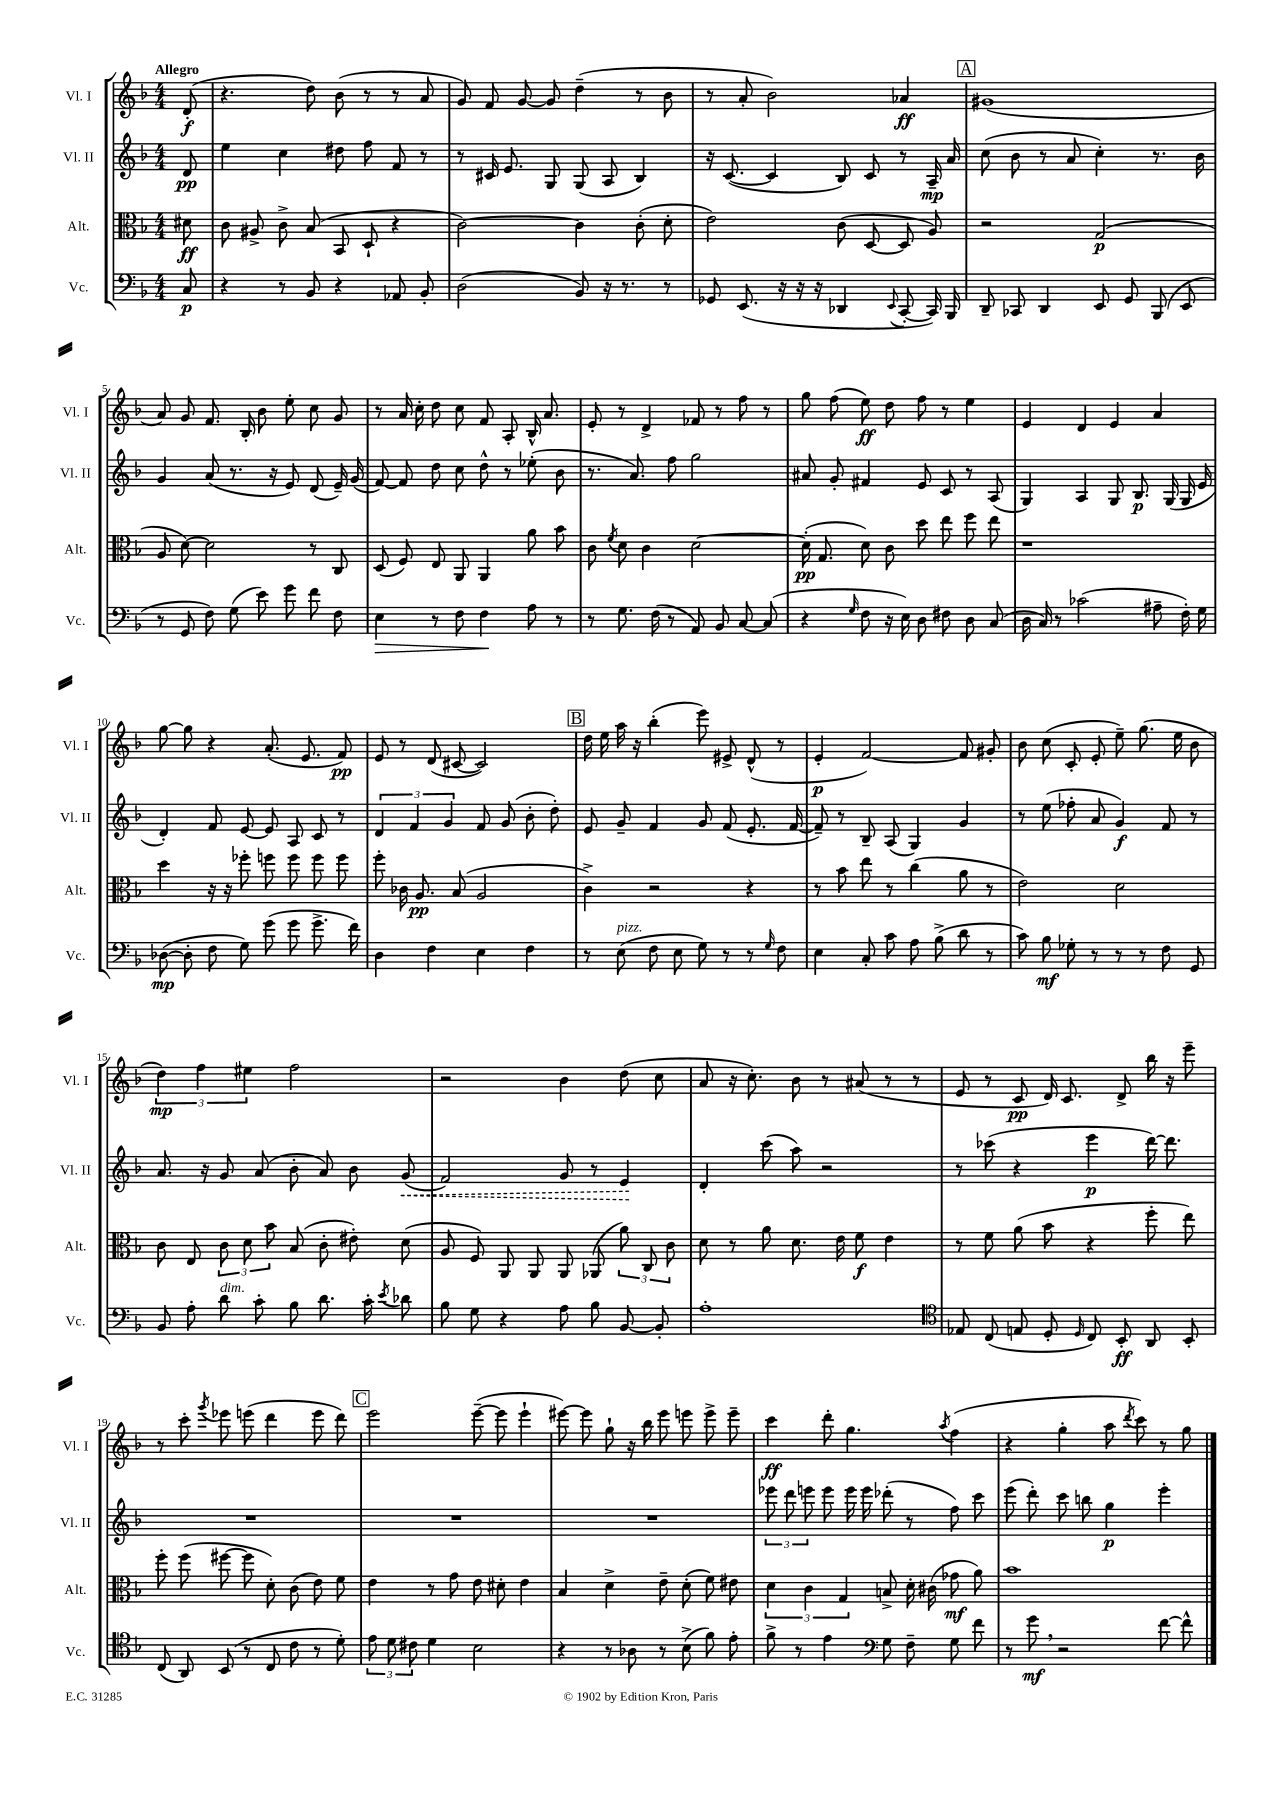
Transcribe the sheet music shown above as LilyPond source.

<<
\new StaffGroup <<
\new Staff = "s0" \with { instrumentName = "Vl. I" shortInstrumentName = "Vl. I" } {
    \clef treble \key f \major \numericTimeSignature \time 4/4 \partial 8 \tempo "Allegro"
    \autoBeamOff d'8-.\f( |
    r4. d''8) bes'8( r8 r8 a'8 |
    g'8) f'8 g'8~ g'8 d''4--( r8 bes'8 |
    r8 a'8-. bes'2) aes'4\ff |
    \mark \markup { \box "A" } gis'1( |
    a'8) g'8 f'8. bes16-. bes'8 e''8-. c''8 g'8 |
    r8 a'16 c''16-. d''8 c''8 f'8 a8-. bes16-^ a'8. |
    e'8-. r8 d'4-> fes'8 r8 f''8 r8 |
    g''8 f''8( e''8\ff) d''8 f''8 r8 e''4 |
    e'4 d'4 e'4 a'4 |
    g''8~ g''8 r4 a'8.-.( e'8. f'8\pp) |
    e'8 r8 d'8( cis'8~ cis'2) |
    \mark \markup { \box "B" } d''16 e''16 a''16 r16 bes''4-.( e'''8) eis'8-> d'8-^( r8 |
    e'4-.\p f'2~) f'8 gis'8-. |
    bes'8 c''8( c'8-. e'8-. e''8--) g''8.( e''16 bes'8 |
    \tuplet 3/2 { d''4\mp) f''4 eis''4 } f''2 |
    r2 bes'4 d''8( c''8 |
    a'8 r16 c''8.-.) bes'8 r8 ais'8( r8 r8 |
    e'8 r8 c'8\pp d'16) c'8. d'8-> bes''16 r16 e'''8-- |
    r8 c'''8-. \acciaccatura { g'''8 } ees'''8 e'''8( d'''4 e'''8 d'''8) |
    \mark \markup { \box "C" } e'''2 e'''8~--( e'''8 e'''4-! |
    eis'''8~) eis'''8 g''8-! r16 bes''16 eis'''8 e'''8 e'''8-> e'''8-- |
    c'''4\ff d'''8-. g''4. \acciaccatura { a''8 } f''4( |
    r4 g''4-. a''8 \acciaccatura { d'''8 } c'''8) r8 g''8 \bar "|." |
}
\new Staff = "s1" \with { instrumentName = "Vl. II" shortInstrumentName = "Vl. II" } {
    \clef treble \key f \major \numericTimeSignature \time 4/4 \partial 8
    \autoBeamOff d'8\pp |
    e''4 c''4 dis''8 f''8 f'8 r8 |
    r8 cis'16 e'8. g8 g8( a8 bes4) |
    r16 c'8.~( c'4 bes8) c'8 r8 a16--\mp a'16 |
    \mark \markup { \box "A" } c''8( bes'8 r8 a'8 c''4-.) r8. bes'16 |
    g'4 a'8( r8. r16 e'8) d'8( e'16--) g'16( |
    f'8~) f'8 d''8 c''8 d''8-^ r8 ees''8-.( bes'8 |
    r8. a'8.) f''8 g''2 |
    ais'8 g'8-. fis'4 e'8 c'8 r8 a8( |
    g4) a4 g8 bes8.\p g16( g16 e'16 |
    d'4-.) f'8 e'8~ e'8 a8 c'8 r8 |
    \tuplet 3/2 { d'4 f'4 g'4 } f'8 g'8( bes'8-. d''8-.) |
    \mark \markup { \box "B" } e'8 g'8-- f'4 g'8 f'8( e'8.-. f'16~ |
    f'8--) r8 bes8-- a8( g4) g'4 |
    r8 e''8( fes''8-. a'8 g'4\f) f'8 r8 |
    a'8. r16 g'8 a'8( bes'8-. a'8) bes'8 \once \override Hairpin.style = #'dashed-line g'8\<( |
    f'2) g'8 r8 e'4\! |
    d'4-. c'''8( a''8) r2 |
    r8 ces'''8( r4 e'''4\p d'''16~) d'''8. |
    R1 |
    \mark \markup { \box "C" } R1 |
    R1 |
    \tuplet 3/2 { ees'''8 d'''8 e'''8 } e'''8 e'''16 e'''16 des'''8-.( r8 f''8) c'''8 |
    e'''8( d'''8-.) c'''8 b''8 g''4\p e'''4-. \bar "|." |
}
\new Staff = "s2" \with { instrumentName = "Alt." shortInstrumentName = "Alt." } {
    \clef alto \key f \major \numericTimeSignature \time 4/4 \partial 8
    \autoBeamOff dis'8\ff |
    c'8 ais8-> c'8-> bes8( bes,8 d8-! r4 |
    c'2~) c'4 c'8-.( d'8-. |
    e'2) c'8( d8~ d8 a8) |
    \mark \markup { \box "A" } r2 g2\p( |
    a8 d'8~) d'2 r8 c8 |
    d8( f8) e8 a,8 a,4 a'8 bes'8 |
    c'8 \acciaccatura { f'8 } d'8 c'4 d'2~ |
    d'16-.\pp( g8. d'8) c'8 d''8 e''8 f''8 e''8 |
    r1 |
    d''4 r16 r16 fes''8-. f''8 f''8 f''8 f''8 |
    f''8-. ces'16 a8.\pp bes8( a2 |
    \mark \markup { \box "B" } c'4->) r2 r4 |
    r8 bes'8 e''8 r8 c''4( a'8 r8 |
    e'2) d'2 |
    c'8 e8 \tuplet 3/2 { c'8 d'8 bes'8 } bes8( c'8-. eis'8-.) d'8( |
    a8 f8) a,8 a,8 a,8 aes,8( \tuplet 3/2 { a'8) c8 c'8 } |
    d'8 r8 a'8 d'8. e'16 f'8\f e'4 |
    r8 f'8 a'8( bes'8 r4 f''8-. e''8) |
    f''8-. f''8( fis''8~ fis''8 d'8-.) c'8( e'8) f'8 |
    \mark \markup { \box "C" } e'4 r8 g'8 e'8 dis'8-. e'4 |
    bes4 d'4-> e'8-- d'8-.( f'8) eis'8 |
    \tuplet 3/2 { d'4 c'4 g4 } b8-> d'16-. cis'16( ges'8\mf a'8) |
    bes'1 \bar "|." |
}
\new Staff = "s3" \with { instrumentName = "Vc." shortInstrumentName = "Vc." } {
    \clef bass \key f \major \numericTimeSignature \time 4/4 \partial 8
    \autoBeamOff c8\p |
    r4 r8 bes,8 r4 aes,8 bes,8-. |
    d2( bes,8) r16 r8. r8 |
    ges,8 e,8.( r16 r16 r16 des,4 \appoggiatura { e,8 } c,8~-. c,16) bes,,16 |
    \mark \markup { \box "A" } d,8-- ces,8 d,4 e,8 g,8 bes,,8( e,8 |
    r8 g,8 f8) g8( e'8) g'8 f'8 f8 |
    e4\> r8 f8 f4\! a8 r8 |
    r8 g8. f16( r8 a,8) bes,8 c8~ c8( |
    r4 \grace { g16 } f8 r16 e16) d8 fis8 d8 c8( |
    d16 c16) r8 ces'2( ais8-- f16-.) g16 |
    des8~\mp( des8-. f8 g8) g'8( g'8 g'8.-> f'16) |
    d4 f4 e4 f4 |
    \mark \markup { \box "B" } r8 e8^\markup { \italic "pizz." }( f8 e8 g8) r8 r8 \grace { g16 } f8 |
    e4 c8-. c'8 a8 bes8->( d'8 r8 |
    c'8) bes8\mf ges8-. r8 r8 r8 f8 g,8 |
    bes,8 a8-. d'8^\markup { \italic "dim." } c'8-. bes8 d'8. c'16-. \acciaccatura { e'8 } des'8 |
    bes8 g8 r4 a8 bes8 bes,8~ bes,8-. |
    a1-. |
    \clef tenor ees8 c8( e8 d8-. \grace { d16 } c8) bes,8-.\ff a,8 bes,8-. |
    c8( a,8) bes,8( r8 c8 c'8 r8 d'8-.) |
    \mark \markup { \box "C" } \tuplet 3/2 { e'8 d'8 cis'8 } d'4 bes2 |
    r4 r8 aes8 r8 bes8->( f'8) e'8-. |
    f'8-> r8 e'4 \clef bass g8 f8-- g8 f'8 |
    r8 g'8\mf \breathe r2 f'8~ f'8-^ \bar "|." |
}
>>
>>
